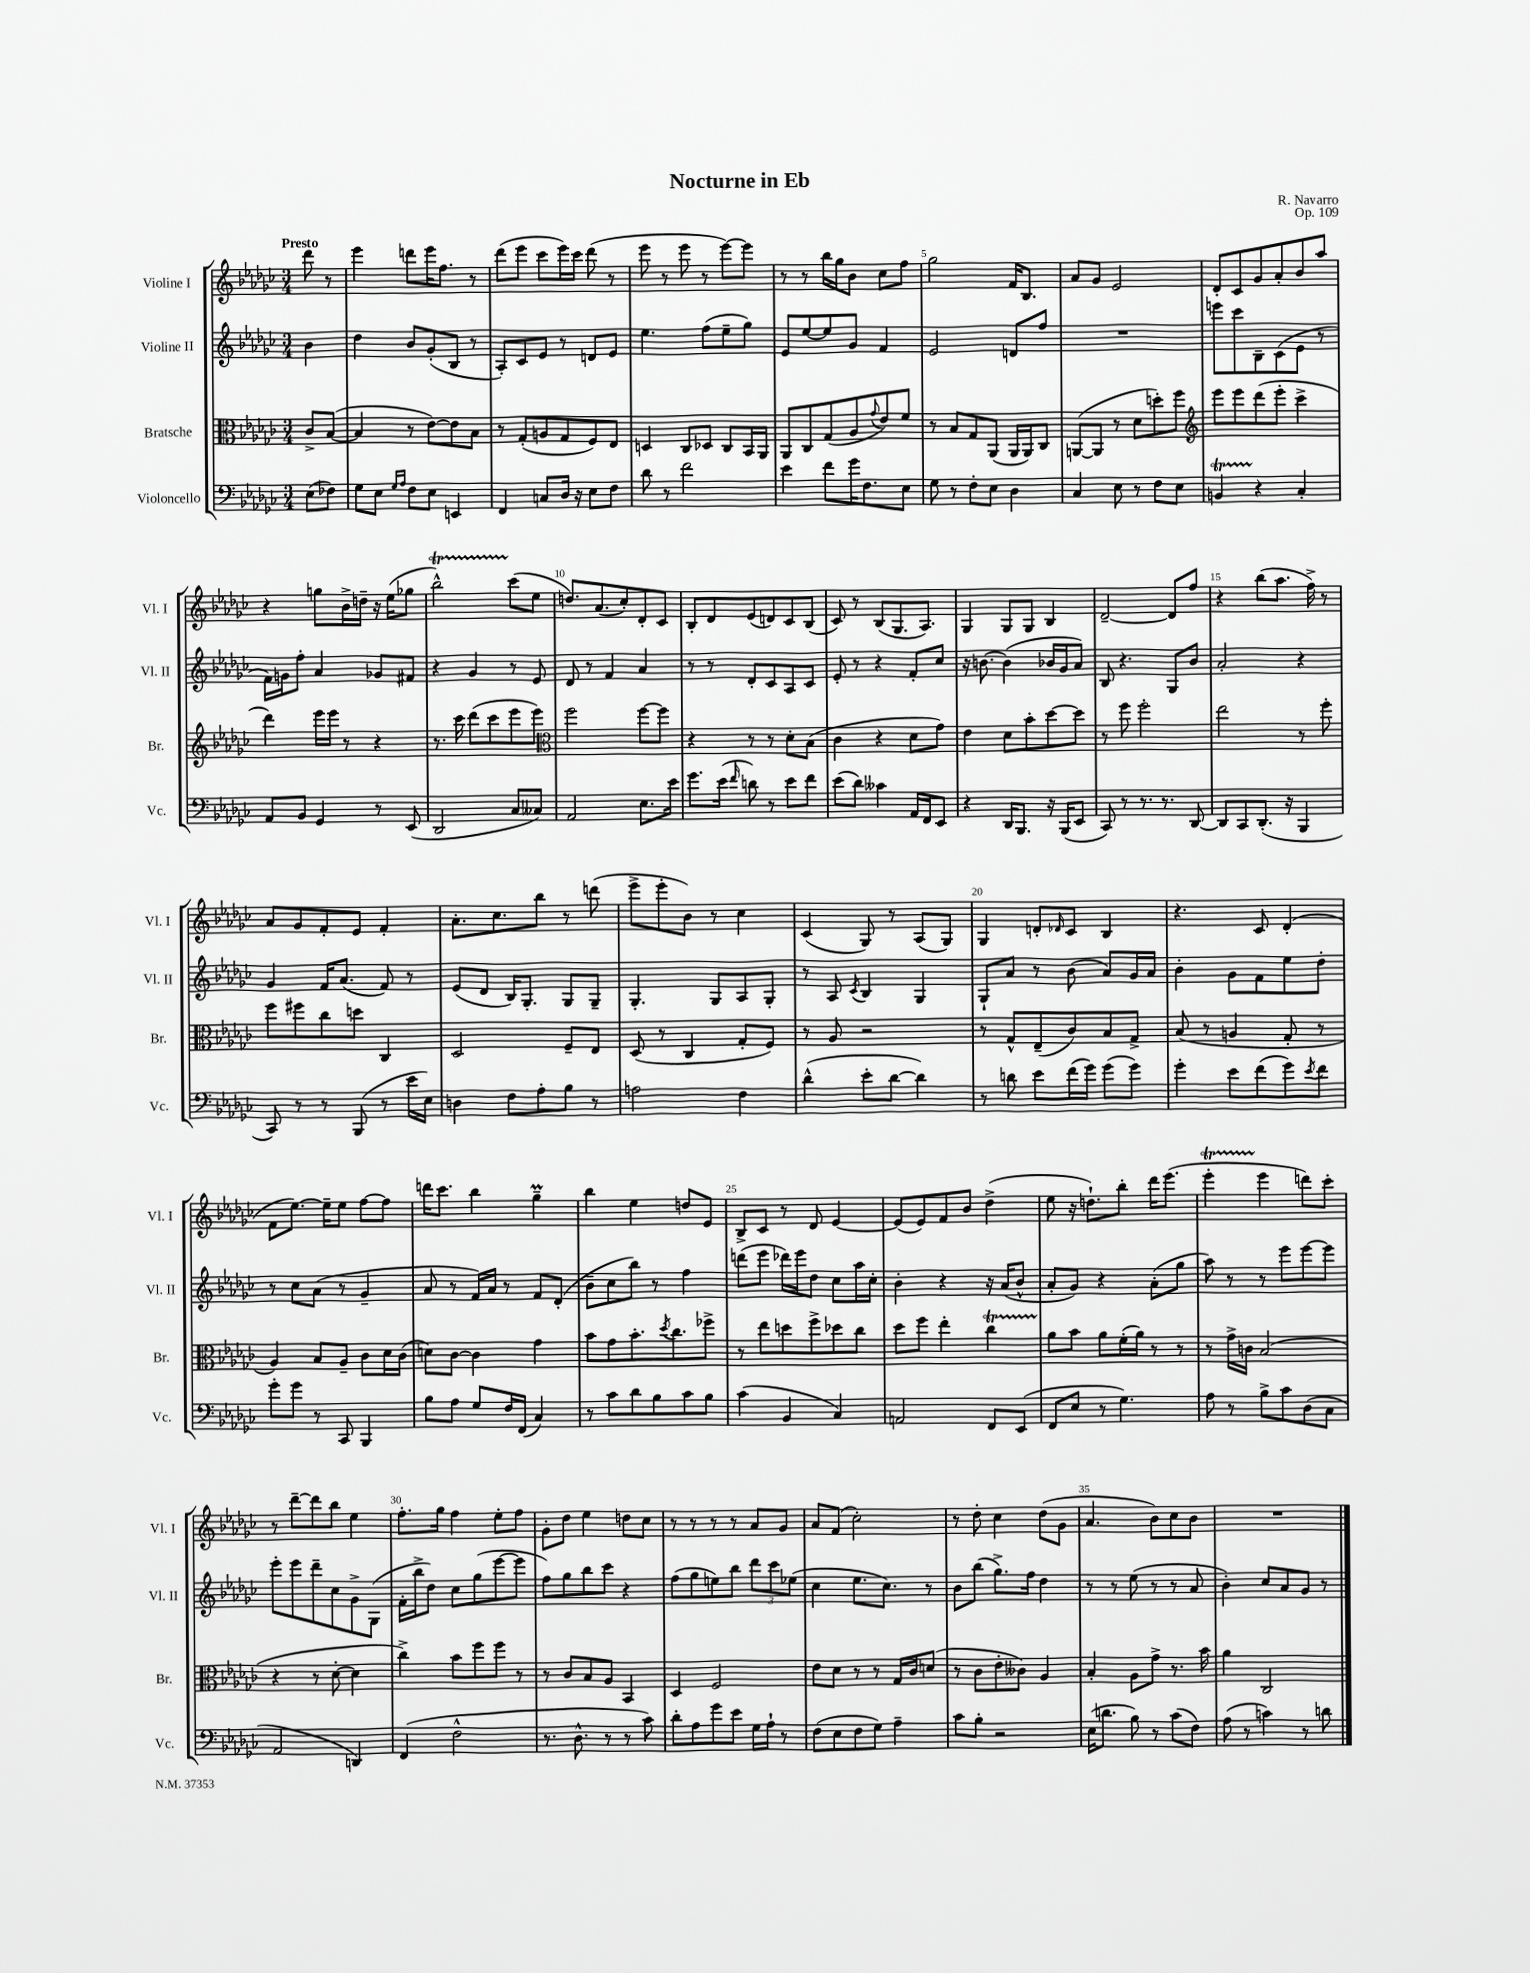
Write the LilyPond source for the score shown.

\header { title = "Nocturne in Eb" composer = "R. Navarro" opus = "Op. 109" }
<<
\new StaffGroup <<
\new Staff = "s0" \with { instrumentName = "Violine I" shortInstrumentName = "Vl. I" } {
    \clef treble \key ges \major \numericTimeSignature \time 3/4 \partial 4 \tempo "Presto"
    des'''8 r8 |
    ees'''4 d'''8 ees'''16 f''8. r8 |
    des'''8( ees'''8 ces'''8 ees'''16) ces'''16 des'''8( r8 |
    ees'''8 r8 ees'''8 r8 ees'''8~) ees'''8 |
    r8 r8 bes''16 ges''16 bes'8 ces''8 f''8 |
    ges''2 f'16 bes8. |
    aes'8 ges'8 ees'2 |
    des'8-. ces'8 ges'8 aes'8-. bes'8 aes''8 |
    r4 g''8 bes'16-> d''16-- r16 ees''16( ges''8 |
    bes''2-^\startTrillSpan) ces'''8\stopTrillSpan( ees''8 |
    d''8.) aes'8.( ces''8-.) des'8-. ces'8 |
    bes8-. des'8 ees'8( d'8) ces'8 bes8( |
    ces'8) r8 bes8( ges8. aes8.) |
    ges4 ges8 ges8 bes4 |
    des'2~-- des'8 f''8 |
    r4 bes''8( aes''8. f''16->) r8 |
    aes'8 ges'8 f'8-. ees'8 f'4-. |
    aes'8.-. ces''8. bes''8 r8 d'''8( |
    ees'''8-> ees'''8-. bes'8) r8 ces''4 |
    ces'4( ges8) r8 aes8( ges8) |
    ges4 d'8-. \grace { des'16 } ces'8 bes4 |
    r4. ces'8 des'4-.( |
    f'8 ees''8.~) ees''16-- ees''8 f''8~ f''8 |
    d'''16 ces'''8. bes''4 ges''4--\prall |
    bes''4 ees''4 d''8 ees'8 |
    bes8-> ces'8 r8 des'8 ees'4~ |
    ees'8( ees'8) f'8 bes'8 des''4->( |
    ees''8 r16 d''8.-!) bes''8-. des'''16 ees'''8.( |
    ees'''4-.\startTrillSpan ees'''4\stopTrillSpan d'''8) ces'''8-. |
    r8 des'''8~-- des'''8 bes''8 ees''4 |
    f''8.-. ges''16 f''4 ees''8-. f''8 |
    ges'8-. des''8 ees''4 d''8 ces''8 |
    r8 r8 r8 r8 aes'8 ges'8 |
    aes'8 f'8( ces''2-.) |
    r8 des''8-. ces''4 des''8( ges'8 |
    aes'4. bes'8) ces''8 bes'8 |
    R2. \bar "|." |
}
\new Staff = "s1" \with { instrumentName = "Violine II" shortInstrumentName = "Vl. II" } {
    \clef treble \key ges \major \numericTimeSignature \time 3/4 \partial 4
    bes'4 |
    des''4 bes'8 ges'8-.( bes8 r8 |
    aes8-.) ces'8 ees'8 r8 d'8 ees'8 |
    ees''4. f''8( ees''8-- ges''8) |
    ees'8 ees''8~ ees''8 ges'8 f'4 |
    ees'2 d'8 f''8 |
    R2. |
    e'''8 ces'''8 bes8-- ces'8( ees'8 r8 |
    f'16) g'16 f''8-. aes'4 ges'8 fis'8 |
    r4 ges'4 r8 ees'8 |
    des'8 r8 f'4 aes'4 |
    r8 r8 des'8-. ces'8 aes8 ces'8 |
    ees'8-. r8 r4 f'8-. ces''8 |
    r16 b'8.~ b'4( bes'16 ges'16 aes'8) |
    bes8 r4. ges8 bes'8 |
    aes'2-. r4 |
    ges'4 f'16 aes'8.( f'8) r8 |
    ees'8( des'8 bes16) ges8.-. ges8 ges8-- |
    ges4.-. ges8 aes8 ges8-. |
    r8 aes8 \acciaccatura { ces'8 } bes4 ges4 |
    ges8-! aes'8 r8 bes'8( aes'8) ges'16 aes'16 |
    bes'4-. ges'8 f'8 ees''8 des''8-. |
    r8 ces''8 aes'8( r8 ges'4-- |
    aes'8 r8 f'16) aes'16 r8 f'8 des'8-.( |
    bes'8-- ces''8 bes''8) r8 f''4 |
    d'''8( ees'''8 des'''16) ees'''16 des''8 ces''8 aes''16 ces''16-. |
    bes'4-. r4 r16 aes'16( bes'8-^ |
    aes'8-. ges'8) r4 aes'8-.( ges''8 |
    aes''8) r8 r8 ees'''8 ees'''8~ ees'''8 |
    ees'''8-. ees'''8 des'''8-- ces''8 ges'8-> ges8( |
    f'16-. bes''16-> des''8) ces''8 ges''8( ees'''8~ ees'''8 |
    f''8) ges''8 bes''8 ces'''8 r4 |
    f''8( ges''8 e''8) bes''8 \tuplet 3/2 { des'''8 ces'''8 ees''8( } |
    ces''4 ees''8. ces''8.) r8 |
    bes'8 bes''8( ges''8.->) f''16 des''4 |
    r8 r8 ees''8( r8 r8 aes'8 |
    bes'4-.) ces''8 aes'8 ges'8 r8 \bar "|." |
}
\new Staff = "s2" \with { instrumentName = "Bratsche" shortInstrumentName = "Br." } {
    \clef alto \key ges \major \numericTimeSignature \time 3/4 \partial 4
    ces'8-> bes8~( |
    bes4 r8 ees'8~) ees'8 bes8 |
    r8 ges8-.( a8 ges8 f8) ees8 |
    d4 ces8 des8 ces8 bes,16 aes,16 |
    aes,8 ces8 ges8( aes8 \appoggiatura { ges'8 } ees'8) f'8 |
    r8 bes8 ges8 aes,8( aes,16 aes,16) ces8 |
    a,8~( a,8 r8 des'8 d''8-.) f''8 |
    \clef treble ees'''8 ees'''8 des'''8( ees'''8-. ces'''4-> |
    des'''4) ees'''16 ees'''16 r8 r4 |
    r8. ces'''16 des'''8( ces'''8 ees'''8 ees'''8) |
    \clef alto f''2 f''8~ f''8 |
    r4 r8 r8 des'8-. bes8( |
    ces'4 r4 des'8 ges'8) |
    ees'4 des'8 bes'8-. des''8~ des''8 |
    r8 f''8 f''2-. |
    ees''2 r8 f''8-. |
    f''8 fis''8 ces''8 d''8 ces4 |
    des2 f8-- ees8 |
    des8( r8 ces4 ges8-. f8) |
    r8 aes8 r2 |
    r8 ges8-^ ees8--( ces'8) bes8 ges8-> |
    bes8( r8 a4 ges8-. r8 |
    aes4) bes8 aes8-- ces'8 des'16 ces'16( |
    d'8) ces'8~ ces'4 ges'4 |
    bes'8 ges'8 bes'8.-. \acciaccatura { des''8 } ces''8. fes''8-> |
    r8 ees''8 d''8 f''8-> des''8 ces''8 |
    des''8 f''8 ees''4-. ces''4\startTrillSpan |
    aes'8\stopTrillSpan bes'8 aes'8 f'16-.( aes'16) r8 r8 |
    r8 ges'16-> c'16 bes2( |
    r4 r8 des'8~-. des'4 |
    ces''4->) bes'8 f''8 f''8 r8 |
    r8 ces'8 bes8 aes8 bes,4 |
    des4 f2 |
    ees'8 des'8 r8 r8 ges16 ces'16 d'8( |
    r8 ces'8 ees'8-. ceses'8) aes4 |
    bes4-. aes8 ges'8-> r8. bes'16 |
    aes'4 ces2 \bar "|." |
}
\new Staff = "s3" \with { instrumentName = "Violoncello" shortInstrumentName = "Vc." } {
    \clef bass \key ges \major \numericTimeSignature \time 3/4 \partial 4
    ees8( fes8) |
    ges8 ees8 \grace { ges16 aes16 } f8 ees8 e,4 |
    f,4 c8 des16 r16 ees8 f8 |
    des'8 r8 f'2 |
    ees'4 f'8 ges'16 f8. ees8 |
    ges8 r8 f8-. ees8 des4 |
    ces4 ees8 r8 f8 ees8 |
    b,4\startTrillSpan r4\stopTrillSpan ces4-. |
    aes,8 bes,8 ges,4 r8 ees,8( |
    des,2 ces8 ceses8) |
    aes,2 ees8. ees'16 |
    ges'8. ees'16( \grace { f'16 } d'8) r8 ees'8 f'8 |
    ees'8( des'8) ceses'4 aes,16 f,16 ees,8 |
    r4 des,16 bes,,8. r16 bes,,16( ees,8 |
    ces,8) r8 r8. r8. des,8~ |
    des,8 ces,8 des,8.-.( r16 bes,,4 |
    ces,8) r8 r8 bes,,8( r8 ees'16 ees16) |
    d4 f8 aes8-. bes8 r8 |
    a2 f4 |
    des'4-^( ees'8-. des'8~ des'4) |
    r8 d'8 ees'8 f'16( ges'16) ges'8( ges'8) |
    ges'4-. ees'8 f'8( ges'8) \acciaccatura { ees'8 } f'8 |
    ges'8-. ges'8 r8 ces,8 bes,,4 |
    bes8 aes8 ges8 f16 f,16( ces4) |
    r8 ces'8 des'8 bes8 ces'8 bes8 |
    ces'4( bes,4 ces4) |
    a,2 f,8 ees,8( |
    f,8 ees8 r8 ges4.) |
    aes8 r8 bes8-> ces'8 des8( ces8 |
    aes,2 d,4) |
    f,4( f2-^ |
    r8. des8.-^ r8 r8 ces'8) |
    des'8-. aes8 ges'8 ees'8 ges16 aes16-! r8 |
    f8( ees8 f8 ges8) aes4-- |
    ces'8 bes8-. r2 |
    ees16( d'8. bes8) r8 ces'8( f8) |
    aes8( r8 c'4) r8 d'8 \bar "|." |
}
>>
>>
\layout { \context { \Score \override BarNumber.break-visibility = ##(#f #t #t) barNumberVisibility = #(every-nth-bar-number-visible 5) } }
